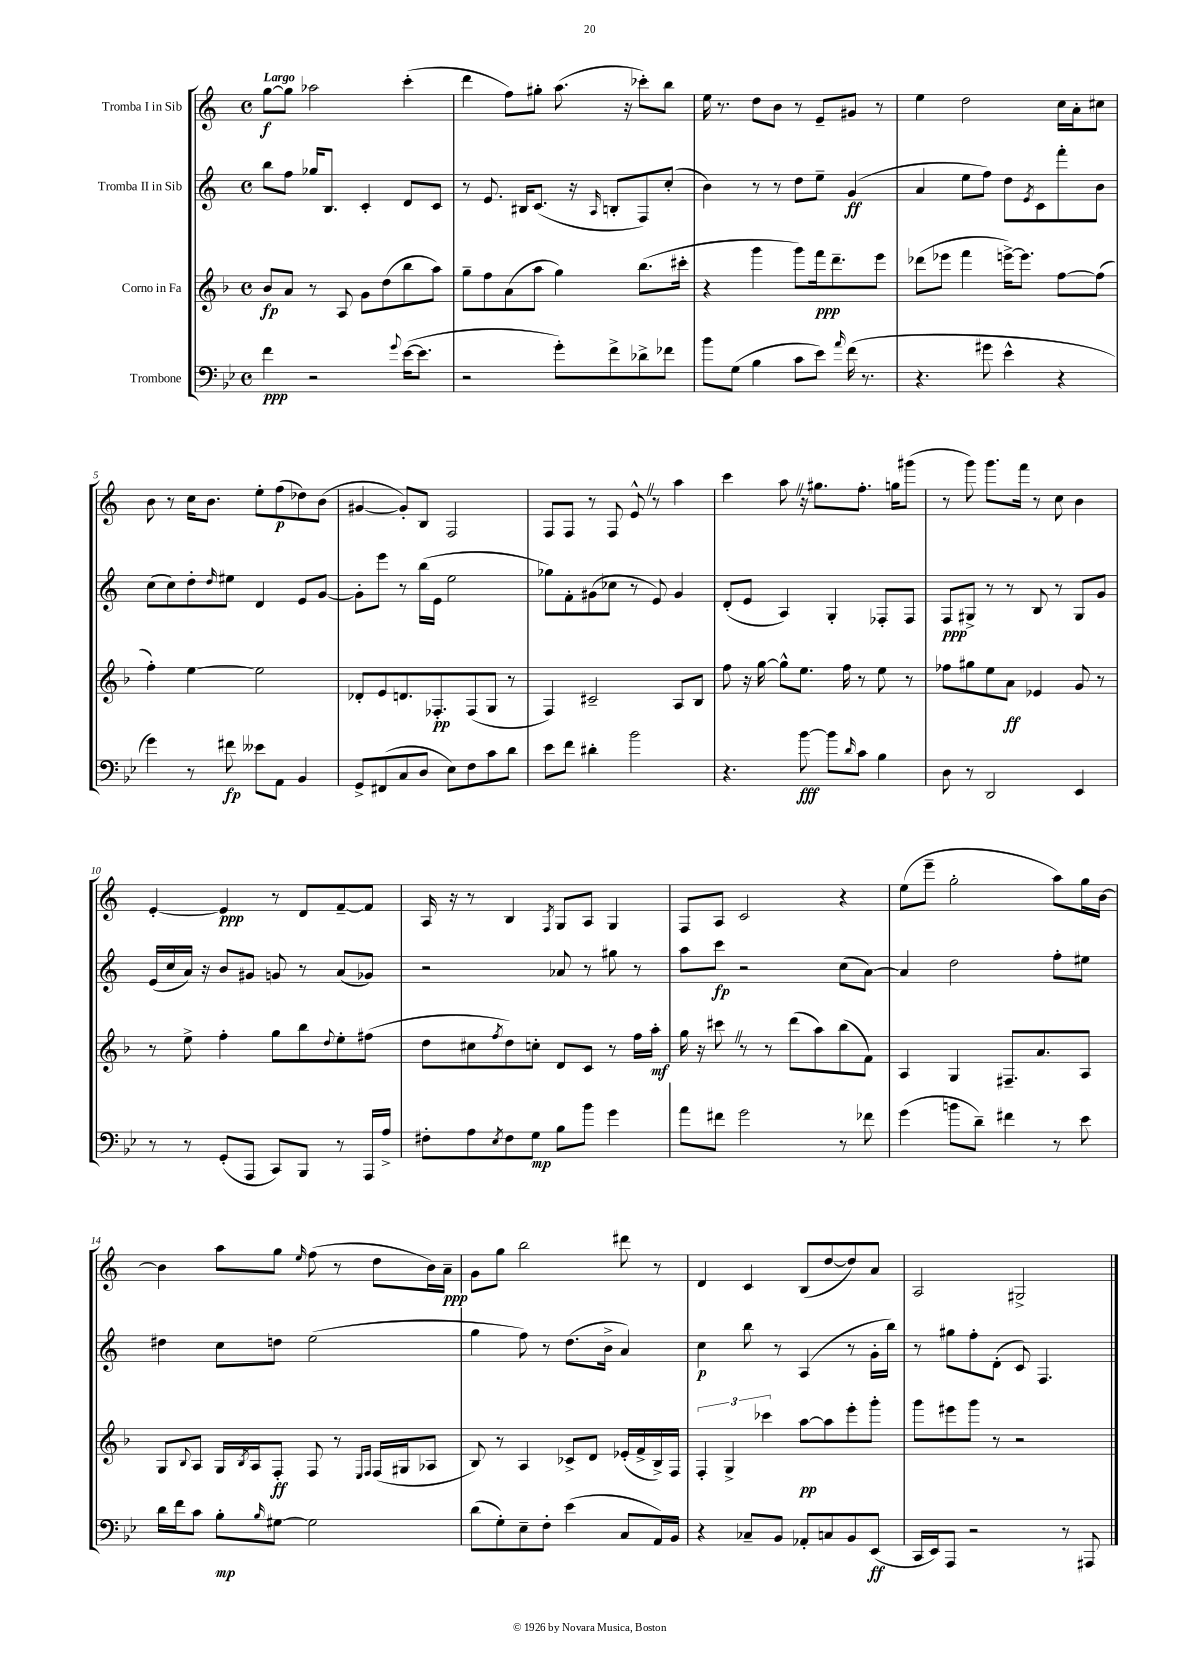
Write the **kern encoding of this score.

**kern	**kern	**kern	**kern
*staff4	*staff3	*staff2	*staff1
*clefF4	*clefG2	*clefG2	*clefG2
*k[b-e-]	*k[b-]	*k[]	*k[]
*M4/4	*M4/4	*M4/4	*M4/4
*met(c)	*met(c)	*met(c)	*met(c)
4f	8b-	8bb	[8gg
.	8a	8ff	8gg]
2r	8r	16gg-	2aa-
.	.	8.B	.
.	8A	.	.
.	8g	4c'	.
.	(8dd	.	.
8qqg	.	.	.
([16e-	8bb-	8d	(4ccc'
8.e-]	.	.	.
.	8aa)	8c	.
=	=	=	=
2r	8gg~	8r	4ddd
.	8ff	8.e	.
.	(8a	.	8ff)
.	.	16B#	.
.	8aa	(8.c	8gg#'
8g')	4gg)	.	(8.aa
.	.	16r	.
.	.	16qqA	.
8f^	.	8B'	.
.	.	.	16r
8d-^	(8.bb-	8F)	8ccc-')
8f-	.	(8cc'	8bb
.	16ccc#'	.	.
=	=	=	=
8b-	4r	4b)	16ee
.	.	.	8.r
(8G	.	.	.
4B-	4ggg	8r	8dd
.	.	8r	8b
8c	8ggg)	8dd	8r
8e-)	16fff	8ee~	8e~
.	8.ddd~	.	.
16qqa	.	.	.
(16f	.	(4g	8g#
8.r	.	.	.
.	8eee	.	8r
=	=	=	=
4.r	(8ddd-	4a	4ee
.	8eee-	.	.
.	4fff	8ee	2dd
8g#	.	8ff)	.
4e-^^	[16eee^)	8dd	.
.	8.eee]	.	.
.	.	8qe	.
.	.	8c	.
4r	[8ff	8fff'	16cc
.	.	.	16a'
.	(8ff]	8b	8cc#
=	=	=	=
4g)	4ff')	(8cc	8b
.	.	8cc)	8r
8r	[4ee	8dd'	16cc
.	.	.	8.b
.	.	16qqdd	.
8f#	.	8ee#	.
8e--	2ee]	4d	8ee'
8AA	.	.	(8ff
4BB-	.	8e	8dd-)
.	.	[8g	(8b
=	=	=	=
8GG^	8d-'	8g']	[4g#
(8FF#	8e	8eee	.
8C	8.d	8r	8g#'])
8D	.	(16bb	8B
.	8.F-'	16e	.
8E-)	.	2ee	2F
8F	(8F-	.	.
8c	8G	.	.
8d	8r	.	.
=	=	=	=
8e-	4F)	8gg-)	8F
8f	.	8f'	8F
4d#'	2c#~	(8g#	8r
.	.	8cc-	8F
2b-	.	8r	8e^^
.	.	8e)	8r
.	8A	4g#	4aa
.	8B-	.	.
=	=	=	=
4.r	8ff	(8d'	4ccc
.	16r	8e	.
.	[16gg	.	.
.	8gg^^]	4A)	8aa
[8b-	8.ee	.	16r
.	.	.	8.gg#
8b-]	.	4G'	.
.	16ff	.	.
16qqd	.	.	.
8c	8r	.	8.ff'
4B-	8ee	8F-'	.
.	.	.	16gg
.	8r	8F-	(8ggg#
=	=	=	=
8D	8ff-	8F	8r
8r	8gg#	8G#^	8ggg)
2DD	8ee	8r	8.ggg
.	8a	8r	.
.	.	.	16fff
.	4e-	8B	8r
.	.	8r	8cc
4EE-	8g	8G#	4b
.	8r	8g	.
=	=	=	=
8r	8r	(16e	[4e'
.	.	16cc	.
8r	8ee^	16a)	.
.	.	16r	.
(8GG'	4ff'	8b	4e]
8AAA	.	8g#	.
8CC)	8gg	8g	8r
8BBB-	8bb-	8r	8d
.	8qqdd	.	.
8r	8ee'	(8a	[8f~
16AAA	(8ff#	8g-)	8f]
16A^	.	.	.
=	=	=	=
8F#'	8dd	2r	16A
.	.	.	16r
8A	8cc#	.	8r
8qE-	8qff	.	.
8F#	8dd)	.	4B
8G	8cc'	.	.
.	.	.	8qF
8B-	8d	8a-	8G
8b-	8c	8r	8A
4g	8r	8gg#	4G
.	16ff	8r	.
.	16aa'	.	.
=	=	=	=
8a	16gg	8aa	8F
.	16r	.	.
8f#	8ccc#	8ccc	8A
2g	8r	2r	2c
.	8r	.	.
.	(8ddd	.	.
.	8aa)	.	.
8r	(8bb-	(8cc	4r
8f-	8f)	[8a)	.
=	=	=	=
(4g	4A	4a]	(8ee
.	.	.	8eee~
8b	4G	2dd	2gg'
8d~)	.	.	.
4f#	8.F#~	.	.
.	8.a	.	.
8r	.	8ff'	8aa)
8e-	8A	8ee#	16gg
.	.	.	[16b
=	=	=	=
16d	8G	4dd#	4b]
16f	.	.	.
.	8qqB-	.	.
8c	8A	.	.
8B-'	16G	8cc	8aa
.	8qB-	.	.
.	16A	.	.
16qqB-	.	.	.
[8G#	8F'	8dd	8gg
.	.	.	16qqee
2G#]	8F	(2ee	(8ff
.	8r	.	8r
.	16qqE	.	.
.	16qqF	.	.
.	(16F	.	8dd
.	16G#	.	.
.	8A-	.	16b)
.	.	.	16a~
=	=	=	=
(8d	8B-)	4gg	8g
8G')	8r	.	8gg
8E-~	4A	8ff)	2bb
8F'	.	8r	.
(4e-	8c-^	(8.dd	.
.	8d	.	.
.	.	16b^	.
8C	(16e-'	4a)	8ddd#
.	16f^	.	.
16AA)	16B-^)	.	8r
16BB-	16F	.	.
=	=	=	=
4r	6F'	4cc	4d
.	6G^	.	.
8C-~	.	8bb	4c
.	6ccc-	.	.
8BB-	.	8r	.
8AA-'	[8aa	(4A	(8B
8C	8aa]	.	[8dd
8BB-	8eee'	8r	8dd])
(8EE-	8ggg'	16g'	8a
.	.	16bb)	.
=	=	=	=
16CC	8ggg	8r	2A
16EE-)	.	.	.
8AAA	8eee#	8gg#	.
2r	8ggg	8ff'	.
.	8r	(8d'	.
.	2r	8c)	2G#^
.	.	4.F	.
8r	.	.	.
8AAA#	.	.	.
==	==	==	==
*-	*-	*-	*-
